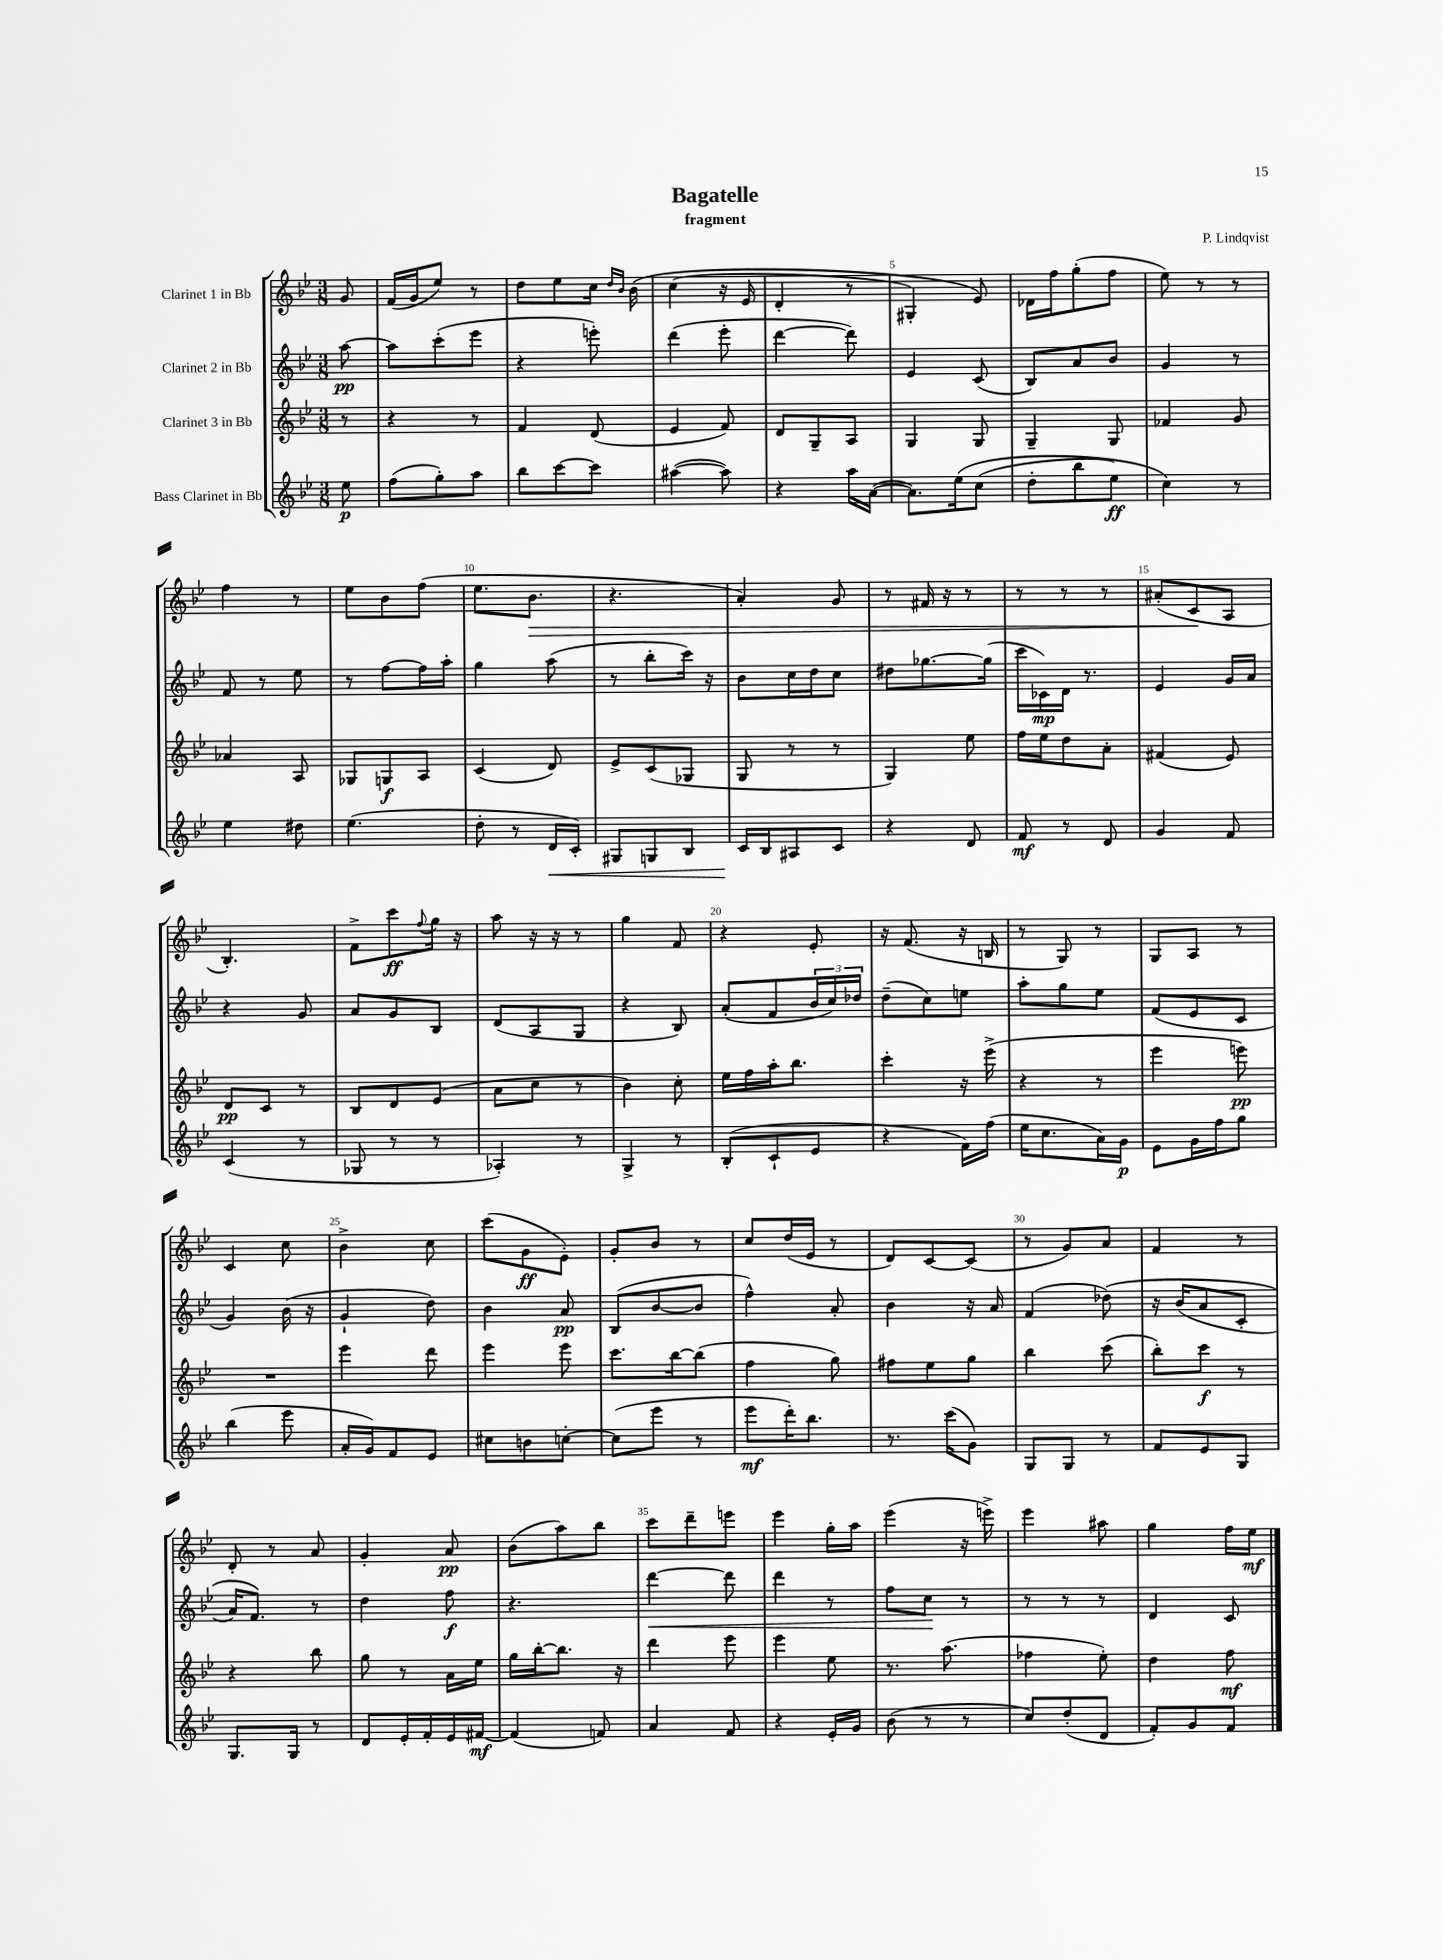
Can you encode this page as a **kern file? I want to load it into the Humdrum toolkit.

**kern	**kern	**kern	**kern
*staff4	*staff3	*staff2	*staff1
*clefG2	*clefG2	*clefG2	*clefG2
*k[b-e-]	*k[b-e-]	*k[b-e-]	*k[b-e-]
*M3/8	*M3/8	*M3/8	*M3/8
8ee-\	8r	[8aa\	8g/
=	=	=	=
(8ff\L	4r	8aa\]L	(16f/LL
.	.	.	16g/J
8gg'\)	.	(8ccc'\	8ee-/J)
8aa\J	8r	8eee-\J	8r
=	=	=	=
8bb-\L	4f/	4r	8dd\L
[8ccc\	.	.	8ee-\
8ccc\]J	(8d/	8eee'\)	16cc\Jk
.	.	.	16qqdd/LL
.	.	.	16qqb-/JJ
.	.	.	&(16b-\
=	=	=	=
([4aa#\	4e-/	(4ddd\	(4cc\
8aa#\])	8f/)	8eee-'\	16r
.	.	.	16e-/
=	=	=	=
4r	8d/L	[4ddd\	4d'/
.	8G~/	.	.
16aa\LL	8A/J	8ddd\])	8r
([16a\JJ	.	.	.
=	=	=	=
8.a\]L)	4G/	4e-/	4G#'/)
&(16ee-\k	.	.	.
(8cc\J	8G/	(8c/	8e-/&)
=	=	=	=
8dd'\L	4G~/	8B-/L)	16d-\LL
.	.	.	16ff\J
8bb-\	.	8a/	(8gg'\
8ee-\J)	8G/	8b-/J	8ff\J
=	=	=	=
4cc\&)	4f-/	4g/	8ee-\)
.	.	.	8r
8r	8g/	8r	8r
=	=	=	=
4ee-\	4a-/	8f/	4ff\
.	.	8r	.
8dd#\	8A/	8ee-\	8r
=	=	=	=
(4.ee-\	8G-/L	8r	8ee-\L
.	8G/	[8ff\L	8b-\
.	8A/J	16ff\]L	(8ff\J
.	.	16aa'\JJ	.
=	=	=	=
8dd'\	(4c/	4gg\	8.ee-\L
8r	.	.	.
.	.	.	8.b-\J
16d/LL	8d/)	(8aa\	.
16c'/JJ)	.	.	.
=	=	=	=
8G#/L	8e-^/L	8r	4.r
8G/	(8c/	8bb-'\L	.
8B-/J	8G-/J	16ccc\Jk)	.
.	.	16r	.
=	=	=	=
16c/LL	8G/	8b-\L	4a'/)
16B-/J	.	.	.
8A#/	8r	16cc\L	.
.	.	16dd\J	.
8c/J	8r	8cc\J	8g/
=	=	=	=
4r	4G/)	8dd#\L	8r
.	.	[8.gg-\	16f#/
.	.	.	16r
8d/	8ee-\	.	8r
.	.	(16gg-\]Jk	.
=	=	=	=
8f/	16ff\LL	16ccc\LL	8r
.	16ee-\J	16c-\)	.
8r	8dd\	16d\JJ	8r
.	.	8.r	.
8d/	8a'\J	.	8r
=	=	=	=
4g/	(4f#/	4e-/	(8a#'/L
.	.	.	8c/
8f/	8e-/)	16g/LL	8A/J
.	.	16a/JJ	.
=	=	=	=
(4c/	8d/L	4r	4.B-'/)
.	8c/J	.	.
8r	8r	8g/	.
=	=	=	=
8G-/	8B-/L	8a/L	8f^\L
8r	8d/	8g/	8ccc\
.	.	.	8qqff/
8r	(8e-/J	8B-/J	16gg\Jk
.	.	.	16r
=	=	=	=
4A-'/)	8a\L	(8d/L	8aa\
.	8cc\J	8A/	16r
.	.	.	16r
8r	8r	8G/J	8r
=	=	=	=
4G^/	4b-\)	4r	4gg\
8r	8cc'\	8B-/)	8f/
=	=	=	=
(8B-'/L	16ee-\LL	(8a'/L	4r
.	16ff\	.	.
8c`/	16aa'\J	8f/	.
.	8.bb-\J	.	.
8e-/J	.	24b-/L	8e-'/
.	.	24cc/)	.
.	.	24dd-/JJ	.
=	=	=	=
4r	4ccc'\	(8dd~\L	16r
.	.	.	(8.f/
.	.	8cc\)	.
16f\LL)	16r	8ee\J	16r
(16ff\JJ	(16eee-^\	.	16B/
=	=	=	=
16ee-\LK	4r	8aa'\L	8r
8.cc\	.	.	.
.	.	8gg\	8G/)
16a\L)	8r	8ee-\J	8r
16g\JJ	.	.	.
=	=	=	=
8e-\L	4eee-\	(8f/L	8G/L
16g\L	.	8e-/	8A/J
16ff\J	.	.	.
8gg\J	8eee\)	8c/J	8r
=	=	=	=
(4bb-\	4.r	4g/)	4c/
8eee-\	.	(16b-\	8cc\
.	.	16r	.
=	=	=	=
16a'/LL	4eee-\	4g`/	4b-^\
16g/J)	.	.	.
8f/	.	.	.
8e-/J	8ddd\	8dd\)	8cc\
=	=	=	=
8cc#\L	4eee-\	4b-\	(8ccc\L
8b\	.	.	8g\
[8cc'\J	8eee-\	8a/	8e-'\J)
=	=	=	=
(8cc\]L	8.ccc\L	(8B-/L	8g'/L
8eee-\J	.	[8b-/	8b-/J
.	[16bb-\k	.	.
8r	(8bb-\]J	8b-/]J	8r
=	=	=	=
8eee-\L	4ff\	4ff^^\)	8cc/L
16ddd'\K)	.	.	(16dd/L
8.bb-\J	.	.	16e-/JJ
.	8gg\)	8a'/	8r
=	=	=	=
8.r	8ff#\L	4b-\	8d/L)
.	8ee-\	.	[8c/
(16ccc\LK	.	.	.
8g\J)	8gg\J	16r	(8c/]J
.	.	16a/	.
=	=	=	=
8G/L	4bb-\	(4f/	8r
8G/J	.	.	8g/L)
8r	(8ccc\	&(8dd-\)	8a/J
=	=	=	=
8f/L	8bb-'\L)	16r	4f/
.	.	(16b-/LK	.
8e-/	8ccc\J	8a/	.
8G/J	8r	8c'/J	8r
=	=	=	=
8.G/L	4r	16a/LK)	8d'/
.	.	8.f/J&)	.
.	.	.	8r
16G/Jk	.	.	.
8r	8bb-\	8r	8a/
=	=	=	=
8d/L	8gg\	4dd\	4g'/
16e-'/L	8r	.	.
16f'/	.	.	.
16e-/	16a\LL	8ff\	8a/
[16f#/JJ	16ee-\JJ	.	.
=	=	=	=
(4f#/]	16gg\LL	4.r	(8b-\L
.	[16bb-'\J	.	.
.	8.bb-\]J	.	8aa\)
8f/)	.	.	8bb-\J
.	16r	.	.
=	=	=	=
4a/	4ddd\	[4ddd\	8ccc\L
.	.	.	8ddd~\
8f/	8eee-\	8ddd\]	8eee\J
=	=	=	=
4r	4eee-\	4ddd\	4eee-\
16e-'/LL	8ee-\	8r	16gg'\LL
16g/JJ	.	.	16aa\JJ
=	=	=	=
(8b-\	8.r	8ff\L	(4eee-\
8r	.	8cc\J	.
.	(8.aa\	.	.
8r	.	8r	16r
.	.	.	16eee^\)
=	=	=	=
8cc/L)	4ff-\	8r	4eee-\
(8dd'/	.	8r	.
8d/J	8ee-'\)	8r	8aa#\
=	=	=	=
8f'/L)	4dd\	4d/	4gg\
8g/	.	.	.
8f/J	8ff\	8c/	16ff\LL
.	.	.	16ee-\JJ
==	==	==	==
*-	*-	*-	*-
